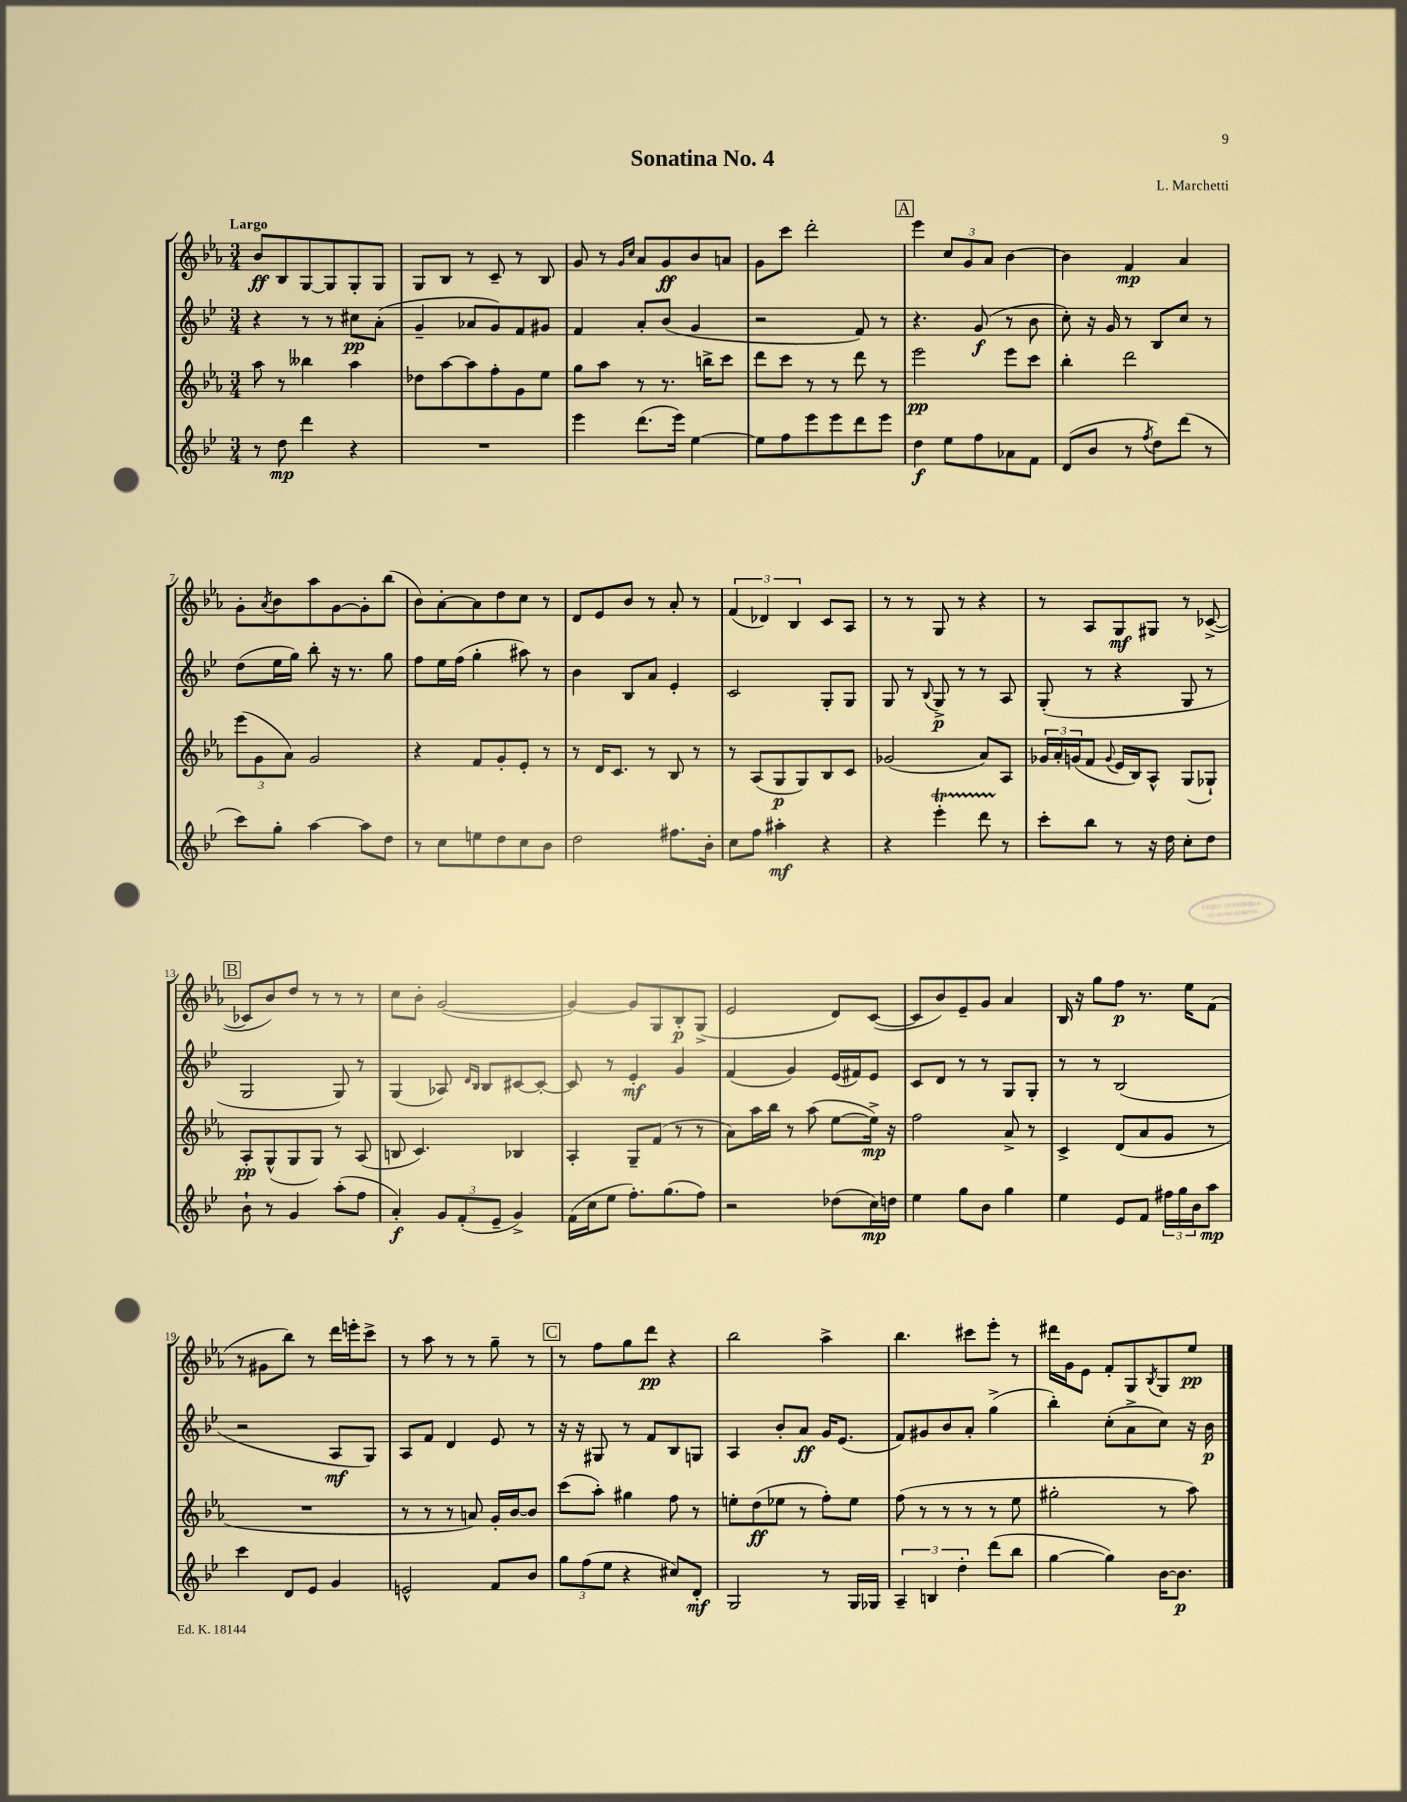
\header { title = "Sonatina No. 4" composer = "L. Marchetti" }
<<
\new StaffGroup <<
\new Staff = "s0" {
    \clef treble \key ees \major \numericTimeSignature \time 3/4 \tempo "Largo"
    bes'8\ff bes8 g8~ g8 g8-. g8 |
    g8 bes8 r8 c'8-- r8 bes8 |
    g'8 r8 \grace { g'16 c''16 } aes'8 g'8\ff bes'8 a'8 |
    g'8 c'''8 d'''2-. |
    \mark \markup { \box "A" } ees'''4 \tuplet 3/2 { c''8 g'8 aes'8 } bes'4~ |
    bes'4 f'4\mp aes'4 |
    g'8-. \acciaccatura { aes'8 } bes'8 aes''8 g'8~ g'8-. bes''8( |
    bes'8) aes'8~-. aes'8 d''8 c''8 r8 |
    d'8 ees'8 bes'8 r8 aes'8-. r8 |
    \tuplet 3/2 { f'4( des'4) bes4 } c'8 aes8 |
    r8 r8 g8 r8 r4 |
    r8 aes8 g8\mf gis8 r8 ces'8~->( |
    \mark \markup { \box "B" } ces'8 bes'8) d''8 r8 r8 r8 |
    c''8 bes'8-. g'2~( |
    g'4~) g'8 g8 bes8-.\p g8->( |
    ees'2 d'8) c'8~( |
    c'8 bes'8) ees'8-- g'8 aes'4 |
    bes16 r16 g''8 f''8\p r8. ees''16 f'8( |
    r8 gis'8 bes''8) r8 d'''16 e'''16-. c'''8-> |
    r8 aes''8 r8 r8 g''8-- r8 |
    \mark \markup { \box "C" } r8 f''8 g''8 d'''8\pp r4 |
    bes''2 aes''4-> |
    bes''4. cis'''8 ees'''8-. r8 |
    dis'''16 g'16 ees'8 f'8-. g8 \acciaccatura { bes8 } g8 ees''8\pp \bar "|." |
}
\new Staff = "s1" {
    \clef treble \key bes \major \numericTimeSignature \time 3/4
    r4 r8 r8 cis''8\pp a'8-.( |
    g'4-- aes'8 g'8) f'8 gis'8 |
    f'4 a'8-. bes'8( g'4 |
    r2 f'8) r8 |
    \mark \markup { \box "A" } r4. g'8\f( r8 bes'8 |
    c''8-.) r16 g'16 r8 bes8 c''8 r8 |
    d''8( ees''16 g''16) bes''8-. r16 r8. g''8 |
    f''8 ees''16 f''16( g''4-. ais''8) r8 |
    bes'4 bes8 a'8 ees'4-. |
    c'2 g8-. g8 |
    g8 r8 \appoggiatura { bes8 } g8->\p r8 r8 a8 |
    g8-.( r8 r4 g8 r8 |
    \mark \markup { \box "B" } g2 g8) r8 |
    g4( aes8) \grace { d'16 bes16 } bes8 cis'8~ cis'8~-. |
    cis'8 r8 ees'4-.\mf g'4 |
    f'4( g'4) ees'16( fis'16) ees'8 |
    c'8 d'8 r8 r8 g8 g8-. |
    r8 r8 bes2( |
    r2 a8\mf g8) |
    a8 f'8 d'4 ees'8 r8 |
    \mark \markup { \box "C" } r16 r16 gis8 r8 f'8 bes8 g8 |
    a4 bes'8-. a'8\ff g'16 ees'8.( |
    f'8) gis'8 bes'8 a'8-. g''4->( |
    bes''4-.) c''8-.( a'8-> c''8) r16 bes'16\p \bar "|." |
}
\new Staff = "s2" {
    \clef treble \key ees \major \numericTimeSignature \time 3/4
    aes''8 r8 beses''4 aes''4 |
    des''8 aes''8~ aes''8 f''8-. g'8 ees''8 |
    g''8 aes''8 r8 r8. b''16-> c'''8 |
    d'''8 c'''8 r8 r8 d'''8 r8 |
    \mark \markup { \box "A" } ees'''2\pp ees'''8 c'''8 |
    bes''4-. d'''2 |
    \tuplet 3/2 { ees'''8( g'8 aes'8) } g'2 |
    r4 f'8 g'8-. ees'8-. r8 |
    r8 d'16 c'8. r8 bes8 r8 |
    r8 aes8( g8\p g8) bes8 c'8 |
    ges'2( aes'8) aes8 |
    \tuplet 3/2 { ges'16 aes'16-. g'16( } f'8 \appoggiatura { g'8 } ees'16 bes16) aes8-^ g8( ges8-!) |
    \mark \markup { \box "B" } aes8-.\pp g8-^( g8 g8) r8 aes8( |
    b8 c'4.) bes4 |
    aes4-. g8-- f'8( r8 r8 |
    aes'8) aes''16 bes''16 r8 aes''8( ees''8~ ees''16->\mp) r16 |
    f''2 aes'8-> r8 |
    c'4-> d'8( aes'8 g'8 r8 |
    R2. |
    r8 r8 r8 a'8) g'16-. bes'16~ bes'8 |
    \mark \markup { \box "C" } c'''8( aes''8-.) gis''4 f''8 r8 |
    e''8-. d''8\ff( ees''8 r8 f''8-.) ees''8 |
    f''8( r8 r8 r8 r8 ees''8 |
    gis''2-. r8 aes''8) \bar "|." |
}
\new Staff = "s3" {
    \clef treble \key bes \major \numericTimeSignature \time 3/4
    r8 d''8\mp d'''4 r4 |
    R2. |
    ees'''4 d'''8.( ees'''16) ees''4~ |
    ees''8 f''8 ees'''8 ees'''8 d'''8 ees'''8 |
    \mark \markup { \box "A" } d''4\f ees''8 f''8 aes'8 f'8 |
    d'8( bes'8 r8 \acciaccatura { f''8 } d''8) d'''8( r8 |
    c'''8) g''8-. a''4~ a''8 d''8 |
    r8 c''8 e''8 d''8 c''8 bes'8 |
    d''2 fis''8. bes'16-. |
    c''8 f''8 ais''4-.\mf r4 |
    r4 ees'''4-.\startTrillSpan d'''8 r8\stopTrillSpan |
    c'''8-. bes''8 r8 r16 d''16 c''8-. d''8 |
    \mark \markup { \box "B" } bes'8-! r8 g'4 a''8-.( f''8 |
    a'4-.\f) \tuplet 3/2 { g'8 f'8-.( ees'8-- } g'4->) |
    f'16( c''16 ees''8 f''8.-.) g''8.( f''8) |
    r2 des''8( c''16\mp) d''16 |
    ees''4 g''8 bes'8 g''4 |
    ees''4 ees'8 f'8 \tuplet 3/2 { fis''16 g''16 bes'16 } a''8\mp |
    c'''4 d'8 ees'8 g'4 |
    e'2-^ f'8 bes'8 |
    \mark \markup { \box "C" } \tuplet 3/2 { g''8 f''8( ees''8 } r4 cis''8) d'8-.\mf |
    g2 r8 g16 ges16 |
    \tuplet 3/2 { a4-- b4 d''4-. } d'''8( bes''8 |
    g''4~ g''4) bes'16~ bes'8.\p \bar "|." |
}
>>
>>
